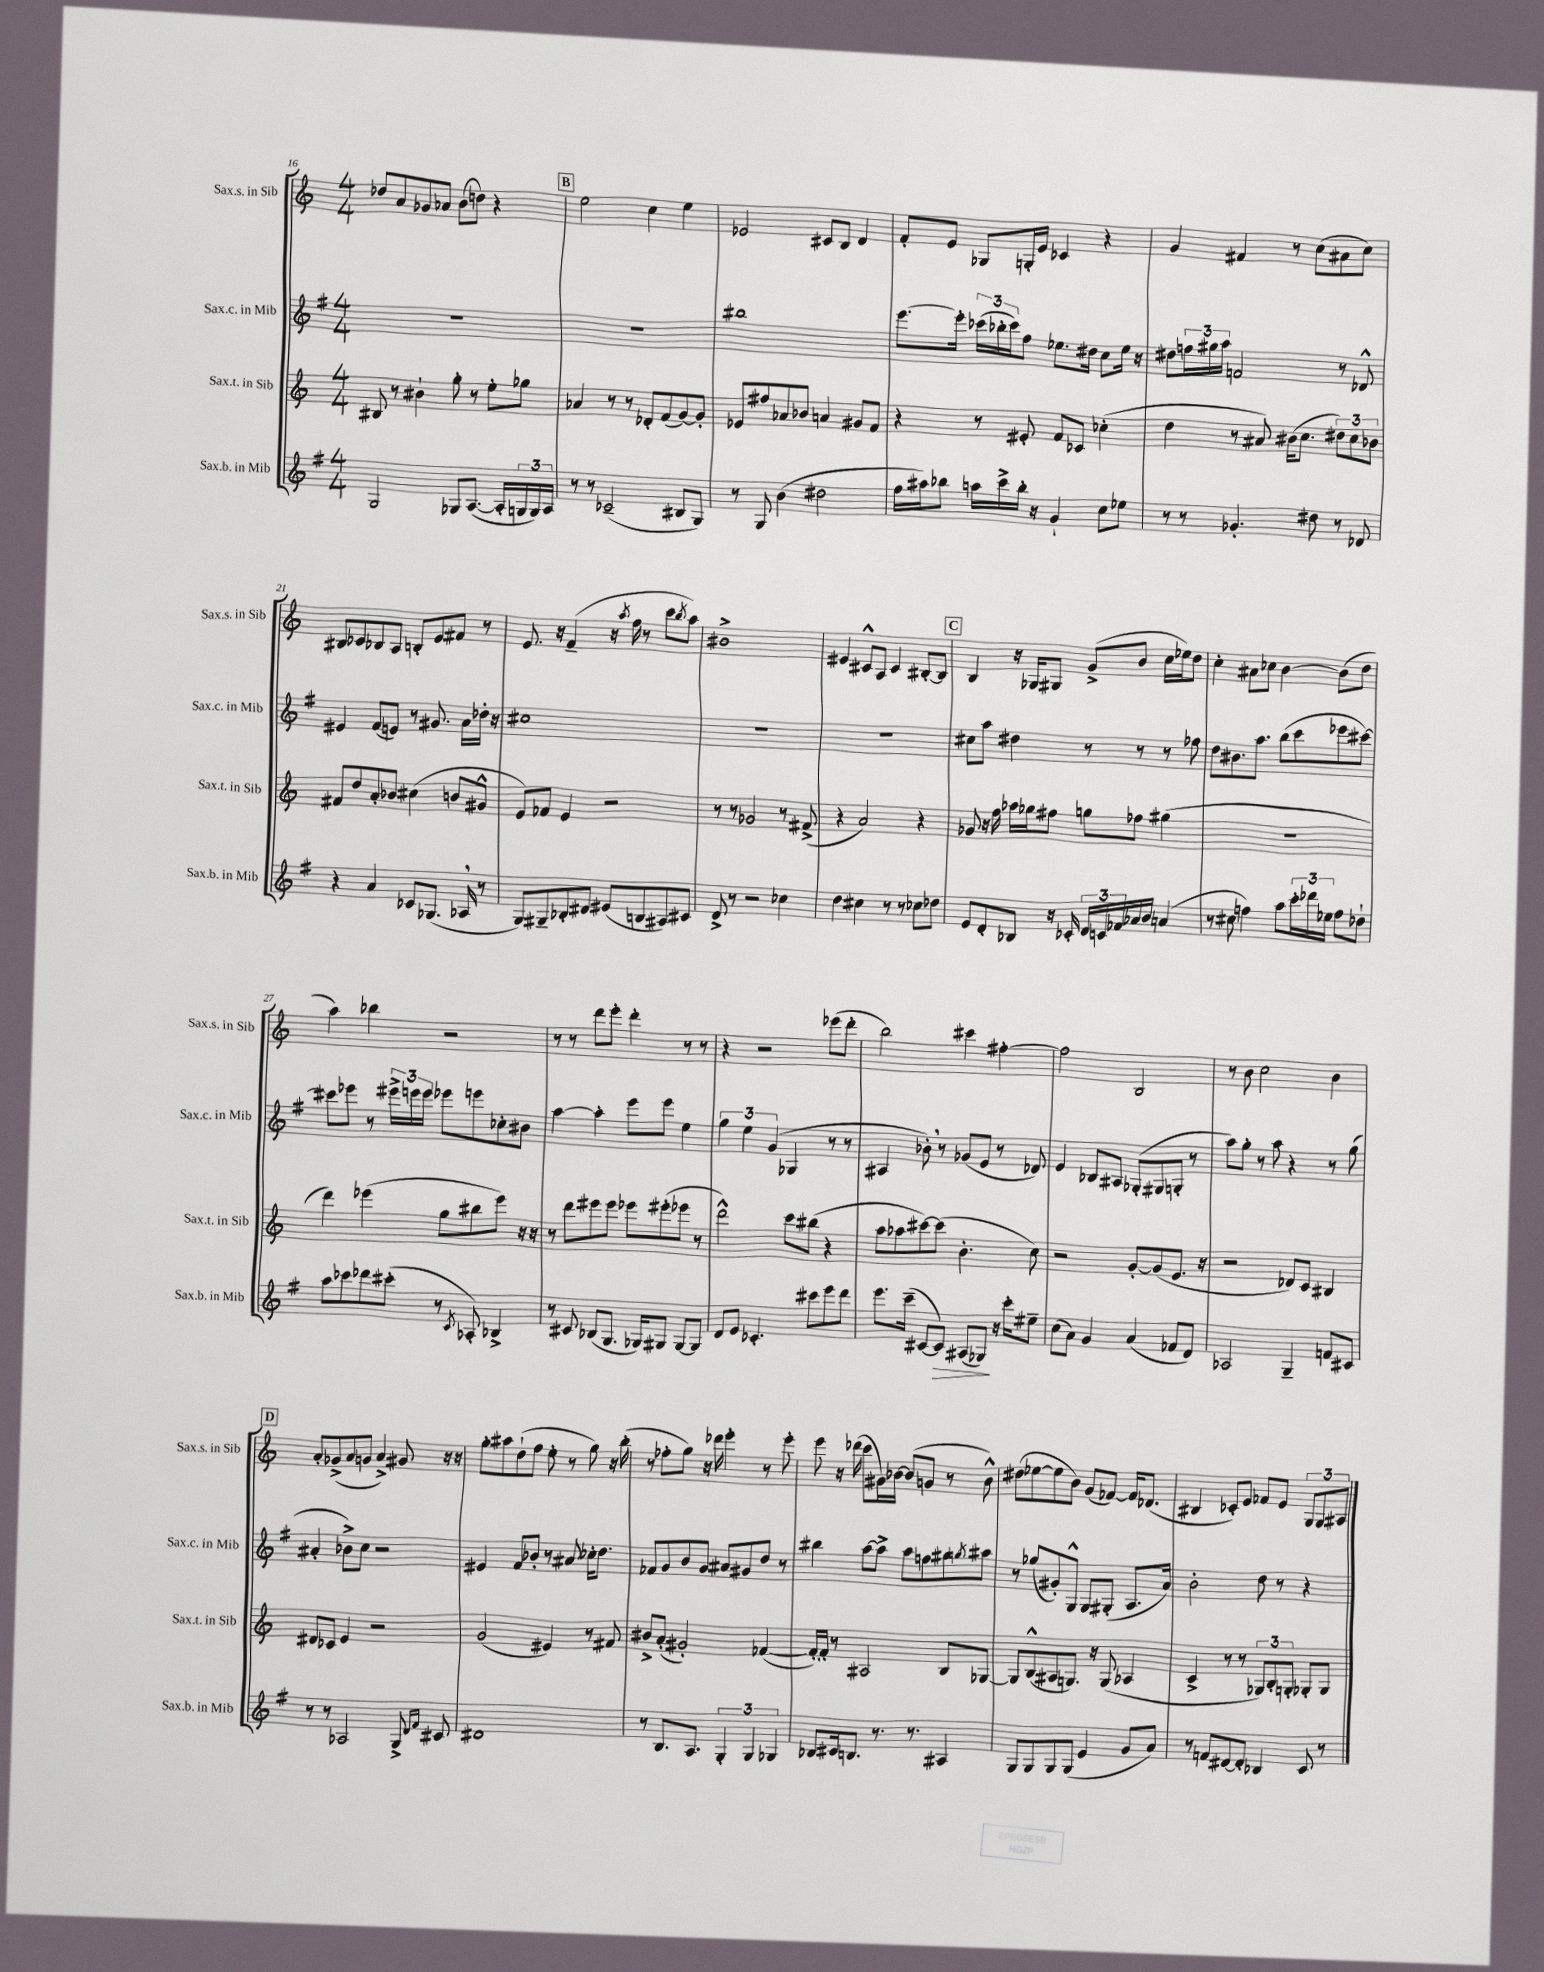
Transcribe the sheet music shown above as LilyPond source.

<<
\new StaffGroup <<
\new Staff = "s0" \with { instrumentName = "Sax.s. in Sib" shortInstrumentName = "Sax.s. in Sib" } {
    \clef treble \key c \major \numericTimeSignature \time 4/4
    des''8 a'8 ges'8 aes'8 b'8( d''8) r4 |
    \mark \markup { \box "B" } e''2 c''4 e''4 |
    ees'2 cis'8 b8 d'4 |
    f'8-. e'8 ges8 g16-. e'16 ces'4 r4 |
    g'4 fis'4 r8 c''8( ais'8 c''8) |
    bis8 ces'8 bes8 a8 b8-. e'8 fis'8 r8 |
    e'8. r16 f'4--( r16 \acciaccatura { a''8 } f''16 r8 c'''8 \acciaccatura { b''8 } a''8) |
    bis'1-> |
    eis'4 cis'8-^ a8 cis'4 bis8~-. bis8 |
    \mark \markup { \box "C" } b4 r16 ges16 gis8 g'8->( b'8 c''16 ees''16) d''8 |
    c''4-. ais'8 ces''8 b'4~ b'8( d''8 |
    a''4) bes''4 r2 |
    r8 r8 d'''8 e'''8-. d'''4-. r8 r8 |
    r4 r2 ees'''8( d'''8-. |
    b''2) cis'''4 fis''4~-. |
    fis''2 b2 |
    r8 b'8 c''2 b'4 |
    \mark \markup { \box "D" } a'8-. ges'8->( a'8 g'8 a'4->) gis'8 r16 r16 |
    g''8-. ais''8 d''8-!( f''8 e''8-. r8 g''8) r16 b''16-.( |
    r8 fes''8-. g''8) r16 des'''16 e'''4-. r8 e'''8-. |
    e'''8 r16 des'''16( c'''8 gis'16) bes'16~ bes'8( g'8 r8 bes'8-^) |
    dis''8( ees''8~ ees''8 b'8) g'8( fes'8~) fes'16 des'8.( |
    bis4 ces'8-.) e'8 fes'8 e'8 \tuplet 3/2 { g8 g8 ais8 } \bar "|." |
}
\new Staff = "s1" \with { instrumentName = "Sax.c. in Mib" shortInstrumentName = "Sax.c. in Mib" } {
    \clef treble \key g \major \numericTimeSignature \time 4/4
    R1 |
    \mark \markup { \box "B" } R1 |
    bis''1 |
    e'''8.~ e'''16-. \tuplet 3/2 { ces'''16( bes''16-. ces'''16) } fis''8 ees''8. dis''16 c''8 ees''16 r16 |
    dis''8 \tuplet 3/2 { f''16 gis''16 a''16 } f'2 r8 des'8-^ |
    eis'4 fis'8( e'8) r8 gis'8. a'16 des''16-. r16 |
    cis''1 |
    R1 |
    R1 |
    \mark \markup { \box "C" } cis''8 a''8 dis''4 r8 r8 r8 fes''8 |
    d''8 bis'8. a''8. b''8( c'''8 ees'''8 cis'''8~) |
    cis'''8 ees'''8 r8 \tuplet 3/2 { eis'''16-> e'''16 e'''16 } ees'''8 e'''8 ces''8-. bis'8 |
    a''4~ a''4-. e'''8 e'''8 e''4 |
    \tuplet 3/2 { g''4 e''4 g'4( } ges4 r8 r8 |
    ais4 bes'8-.) \breathe r8 ges'8( e'8 r8 des'8) |
    e'4 bes8 ais8 ges8-.( gis8 g8-. r8 |
    a''8) g''8-. r8 a''8 r4 r8 g''8( |
    \mark \markup { \box "D" } ais'4-. bes'8->) c''8 r2 |
    eis'4 fis'8 bes'8-. r8 ais'8 ces''16-. d''8. |
    fes'8 g'8 b'8 g'8 ais'8 gis'8 d''8 r8 |
    bis''4 a''8~ a''8-> a''8 f''8 gis''8 \acciaccatura { g''8 } ais''8 |
    r8 ges''8( gis'8-.) g8-^ g8 gis8-.( a8. a'16) |
    b'2-. d''8 r8 r4 \bar "|." |
}
\new Staff = "s2" \with { instrumentName = "Sax.t. in Sib" shortInstrumentName = "Sax.t. in Sib" } {
    \clef treble \key c \major \numericTimeSignature \time 4/4
    bis8 r8 bis'4-! g''8-. r8 e''8-. ges''8 |
    \mark \markup { \box "B" } aes'4 r8 r8 des'8-. f'8( g'8~) g'8-. |
    ees'8 fis''8 aes'8 bes'8 a'4 gis'8 f'8 |
    r4 r8 eis'8-. f'8 ces'8 ces''4-.( |
    d''4 r8 ais'8) bis'16( c''8. \tuplet 3/2 { dis''8) c''8 bes'8 } |
    fis'8 d''8 a'8-. bes'8 cis''4( b'8 gis'8-^ |
    e'8) fes'8 e'4 r2 |
    r8 r8 ges'2 r8 fis'8->( |
    r4 a'2) r4 |
    \mark \markup { \box "C" } ges'8 r16 f''16 aes''16 ges''16 fis''8 g''8 fes''8 gis''4( |
    R1 |
    d'''4) ees'''4( g''8 bis''8 ees'''8) r16 r16 |
    r8 d'''8 eis'''8 eis'''8 ees'''8 eis'''8-.( ees'''8 r8 |
    d'''2-^) c'''8 bis''8( r4 |
    a''8 aes''8 cis'''8~) cis'''8( b'4.-. c''8) |
    r2 g'8~-. g'8( e'8. r16 |
    r2 des'8) c'8 bis4 |
    \mark \markup { \box "D" } dis'8 ces'8 e'4 r2 |
    g'2( eis'4) r8 fis'8 |
    bis'8-> a'8-.( gis'2-.) fes'4~( |
    fes'16~-.) fes'16-. r8 ais2 b8 ges8~ |
    ges8 b8-^( ais8 g8.) r16 g8( aes4 |
    c'4-> r8 r8 \tuplet 3/2 { ges8) b8-. g8-. } ges8-. ges8 \bar "|." |
}
\new Staff = "s3" \with { instrumentName = "Sax.b. in Mib" shortInstrumentName = "Sax.b. in Mib" } {
    \clef treble \key g \major \numericTimeSignature \time 4/4
    g2 ges8 a8.~( a16-. \tuplet 3/2 { g16 g16) a16 } |
    \mark \markup { \box "B" } r8 r8 ces'2--( bis8 g8) |
    r8 g8 b'4( dis''2 |
    fis''16 ais''16) bes''8 a''16 c'''16-> bes''16-. r16 g'4-! c''8 ees''8 |
    r8 r8 ges'4.-. dis''8 r8 des'8 |
    r4 a'4 ces'8 ges8.( aes16 \breathe r8 |
    g8) gis8-- bes8-. dis'8 eis'8( b8 ais8) cis'8 |
    d'8-> r8 r2 ces''4 |
    d''4 cis''4 r8 r8 ces''8 des''8 |
    \mark \markup { \box "C" } e'8 d'8-. bes8 r16 ces'16-. \tuplet 3/2 { d'16 c'16 fes'16 } aes'16 b'16 a'4( |
    r8 cis''8 f''4) a''8 \tuplet 3/2 { c'''16-. des'''16 ees''16 } f''8 des''8-! |
    a''8 ces'''8 des'''8 cis'''8-.( r8 \acciaccatura { c'8 } aes8-.) bes4-> |
    r8 cis'8 bes8( g8. ges16) gis8 gis8~ gis8 |
    d'8 e'8 ces'4.-. cis'''8 e'''8 d'''8 |
    e'''8. c'''16--( cis'8~ cis'8\>) ais8( ges8\!) r16 c'''16-. eis''8-- |
    c''8( a'8) g'4 a'4( fes'8 d'8) |
    aes2 g4-- f'8 cis'8 |
    \mark \markup { \box "D" } r8 r8 aes2 g8-> \grace { d'16 fis'16 } cis'8 |
    dis'1 |
    r8 b8. a8. \tuplet 3/2 { g4-. g4 ges4 } |
    bes8 cis'16 b8. r8. r8. ais4 |
    g8 g8 g8 g8( e'4 g'8 a'8) |
    r8 f'8 dis'8~ dis'8-. bes4 c'8 r8 \bar "|." |
}
>>
>>
\layout { \context { \Score currentBarNumber = #16 } }
